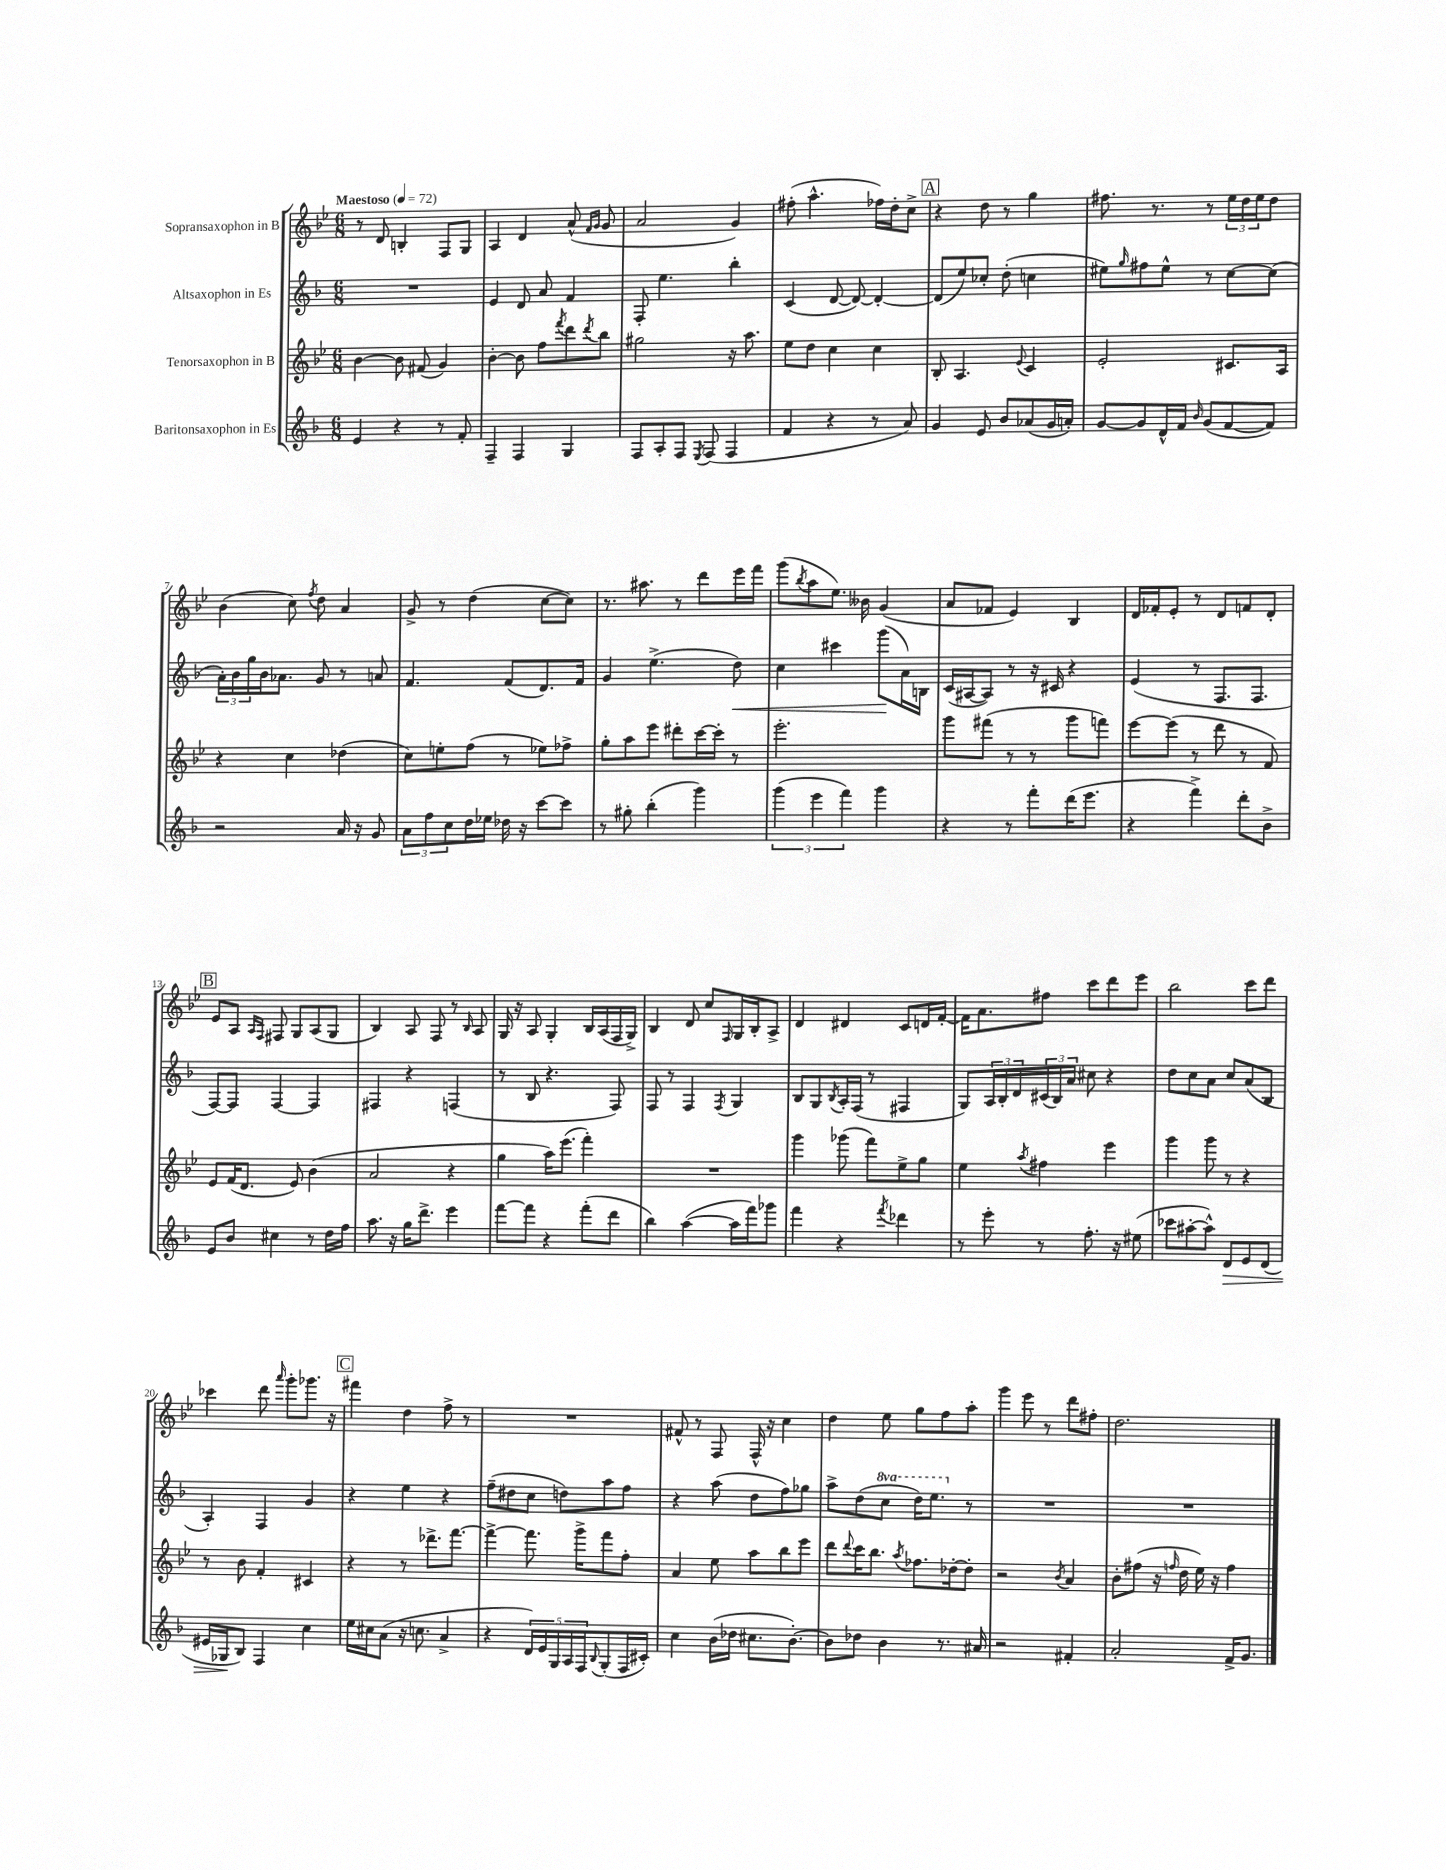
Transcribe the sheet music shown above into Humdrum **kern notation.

**kern	**kern	**kern	**kern
*staff4	*staff3	*staff2	*staff1
*clefG2	*clefG2	*clefG2	*clefG2
*k[b-]	*k[b-e-]	*k[b-]	*k[b-e-]
*M6/8	*M6/8	*M6/8	*M6/8
*MM72	*MM72	*MM72	*MM72
4e	[4b-	2.r	8r
.	.	.	8d
4r	8b-]	.	4B'
.	(8f#	.	.
8r	4g)	.	8F
8f'	.	.	8G
=	=	=	=
4F~	[4b-'	4e	4A
4F	8b-]	8d	4d
.	8ff	8a	.
.	8qfff	.	.
4G	8ddd	4f	(8a^^
.	.	.	16qqf
.	8qddd	.	16qqg
.	8bb-	.	8g
=	=	=	=
8F	2gg#	8F'	2a
8A'	.	4.ee	.
8F	.	.	.
8qE	.	.	.
(8F	.	.	.
4F	16r	4bb-'	4g)
.	8.aa	.	.
=	=	=	=
4f	8ee-	(4c	(8ff#'
.	8dd	.	4.aa^^
4r	4cc	[8d	.
.	.	8d_)	.
8r	4cc	4d'_	16ff-)
.	.	.	16dd'
8a)	.	.	8cc^
=	=	=	=
4g	8B-'	(8d]	4r
.	4.A	8ee)	.
8e	.	8cc-'	8dd
8b-	.	(8dd'	8r
.	8qqe-	.	.
(8a-	4c	4cc	4gg
16g	.	.	.
16a')	.	.	.
=	=	=	=
[8g	2e-'	8ee#)	8.ff#
.	.	16qqgg	.
8g]	.	8ff#	.
.	.	.	8.r
16d^^	.	8ee#^^	.
16f	.	.	.
16qqb-	.	.	.
(8g	.	8r	8r
[8f	8.c#	[8cc	24ee-
.	.	.	24dd
.	.	.	24ee-
8f])	.	(8cc]	8dd
.	16A	.	.
=	=	=	=
2r	4r	24a')	(4b-
.	.	24b-	.
.	.	24gg	.
.	.	16b-	.
.	.	8.a-	.
.	4cc	.	8cc)
.	.	.	8qff
.	.	8g	8dd
16a	(4dd-	8r	4a
16r	.	.	.
8g	.	8a	.
=	=	=	=
12a	8cc)	4.f	8g^
12ff	.	.	.
.	8ee'	.	8r
12cc	.	.	.
16dd	(8ff	.	(4dd
16ee-	.	.	.
16dd-	8r	(8f	.
16r	.	.	.
[8ccc	8ee-)	8.d)	[8cc
8ccc]	8ff-^	.	8cc])
.	.	16f	.
=	=	=	=
8r	8gg'	4g	8.r
8gg#'	8aa	.	.
.	.	.	8.aa#
(4bb-'	8eee-	(4.ee^	.
.	8ddd#'	.	8r
4ggg)	[16ccc	.	8ddd
.	16ccc']	.	.
.	8r	8dd)	16eee-
.	.	.	16fff
=	=	=	=
(6ggg	2.eee-'	4cc	(8ggg
.	.	.	8qbb-
.	.	.	8aa
6eee	.	.	.
.	.	4ccc#	8.ee-)
6fff)	.	.	.
.	.	.	16b--
4ggg	.	(8ggg	(4g
.	.	16a)	.
.	.	16B	.
=	=	=	=
4r	8ggg	(16c	8a
.	.	[16A#	.
.	(8fff#	8A#])	8f-
8r	8r	8r	4e-)
8fff'	8r	16r	.
.	.	16c#	.
(16ddd	8ggg	4r	4B-
8.eee	.	.	.
.	8fff)	.	.
=	=	=	=
4r	[8eee-	(4e	16d
.	.	.	16f-'
.	(8eee-]	.	8e-'
4fff^)	8r	8r	8r
.	8ddd	8.F	8d
8ddd'	8r	.	8f
.	.	8.F	.
8b-^	8f)	.	8d'
=	=	=	=
8e	8e-	[8F)	8e-
8b-	(16f	8F]	8A
.	8.d	.	.
.	.	.	16qqA
.	.	.	16qqF
4cc#	.	[4F	8F#
.	8e-)	.	8G
8r	(4b-	4F]	(8A
16dd	.	.	8G
16ff	.	.	.
=	=	=	=
8.aa	2a	4F#	4B-)
16r	.	.	.
16gg	.	4r	8A
8.ddd^	.	.	.
.	.	.	8F
4eee	4r	(4F	8r
.	.	.	16qqB-
.	.	.	8A
=	=	=	=
[8fff	4gg	8r	16G
.	.	.	16r
8fff]	.	8B-	8A
4r	16aa)	4.r	4G'
.	(8.eee-	.	.
(8fff'	4fff')	.	16B-
.	.	.	(16A
8ddd	.	8F)	16F
.	.	.	16G^)
=	=	=	=
4bb-)	2.r	8F	4B-
.	.	8r	.
([4aa	.	4F	8d
.	.	.	8cc
.	.	8qF	16qqF
16aa]	.	4G	16G
16fff)	.	.	16B-'
8ggg-	.	.	8A^
=	=	=	=
4fff	4ggg	8B-	4d
.	.	8G	.
.	.	8qB-	.
4r	(8ggg-	16A'	4d#
.	.	(16F	.
.	8fff)	8r	.
8qfff	.	.	.
4ddd-	8ee-^	4F#	8c
.	8gg	.	16d
.	.	.	[16f'
=	=	=	=
8r	4ee-	8G)	16f]
.	.	.	8.a
8eee'	.	24A	.
.	.	24B-'	.
.	.	24d	.
.	8qaa	.	.
8r	4ff#	(24c#	8ff#
.	.	24B-)	.
.	.	24a	.
8.ff'	.	8cc#	8ccc
.	4eee-	4r	8ddd
16r	.	.	.
(8ee#	.	.	8eee-
=	=	=	=
8ccc-	4ggg	8dd	2bb-
[8aa#'	.	8cc	.
8aa#^^])	8ggg	8a	.
8d	8r	8cc	.
8e	4r	(8a	8ccc
(8d	.	8B-	8ddd
=	=	=	=
16e#	8r	4A')	4ccc-
16G-	.	.	.
8B-)	8b-	.	.
4F	4f'	4F	8ddd
.	.	.	16qqaaa
.	.	.	8ggg'
4cc	4c#	4g	8.ggg-
.	.	.	16r
=	=	=	=
16ee	4r	4r	4fff#
16cc#	.	.	.
(8a	.	.	.
16r	8r	4ee	4dd
8.cc	.	.	.
.	8.ddd-^	.	.
4a^	.	4r	8ff^
.	[8.fff	.	.
.	.	.	8r
=	=	=	=
4r	4fff^_	(8ff~	2.r
.	.	8dd#	.
20d)	8.fff]	8cc	.
20e	.	.	.
20G	.	.	.
.	.	8dd)	.
20A	.	.	.
.	16ggg^	.	.
20F	.	.	.
8qqB-	.	.	.
(8G'	8fff	8aa	.
16F	8ff'	8ff	.
16c#')	.	.	.
=	=	=	=
4cc	4a	4r	8f#^^
.	.	.	8r
(16b-	8ee-	(8aa	8F
16dd-	.	.	.
8.cc#	8aa	8dd	16F^^
.	.	.	16r
.	8bb-	8ff)	4cc
[8.b-')	.	.	.
.	8eee-	8gg-	.
=	=	=	=
8b-]	8ddd	8aa^	4dd
.	8qqddd	.	.
8dd-	16ccc	(8dd	.
.	8.bb-	.	.
4b-	.	8ccc	8ee-
.	8qaa	.	.
.	8.ff-	16ddd)	8gg
.	.	8.eee	.
8.r	.	.	8ff
.	[16dd-'	.	.
.	8dd-']	8r	8aa'
16a#	.	.	.
=	=	=	=
2r	2r	2.r	4ggg
.	.	.	8eee-
.	.	.	8r
.	8qb-	.	.
4f#'	4a	.	8ddd
.	.	.	8ff#'
=	=	=	=
2a'	8b-'	2.r	2.dd
.	(8ff#	.	.
.	16r	.	.
.	16qqff	.	.
.	16dd	.	.
.	16ee-)	.	.
.	16r	.	.
16f^	4ff	.	.
8.g	.	.	.
==	==	==	==
*-	*-	*-	*-
